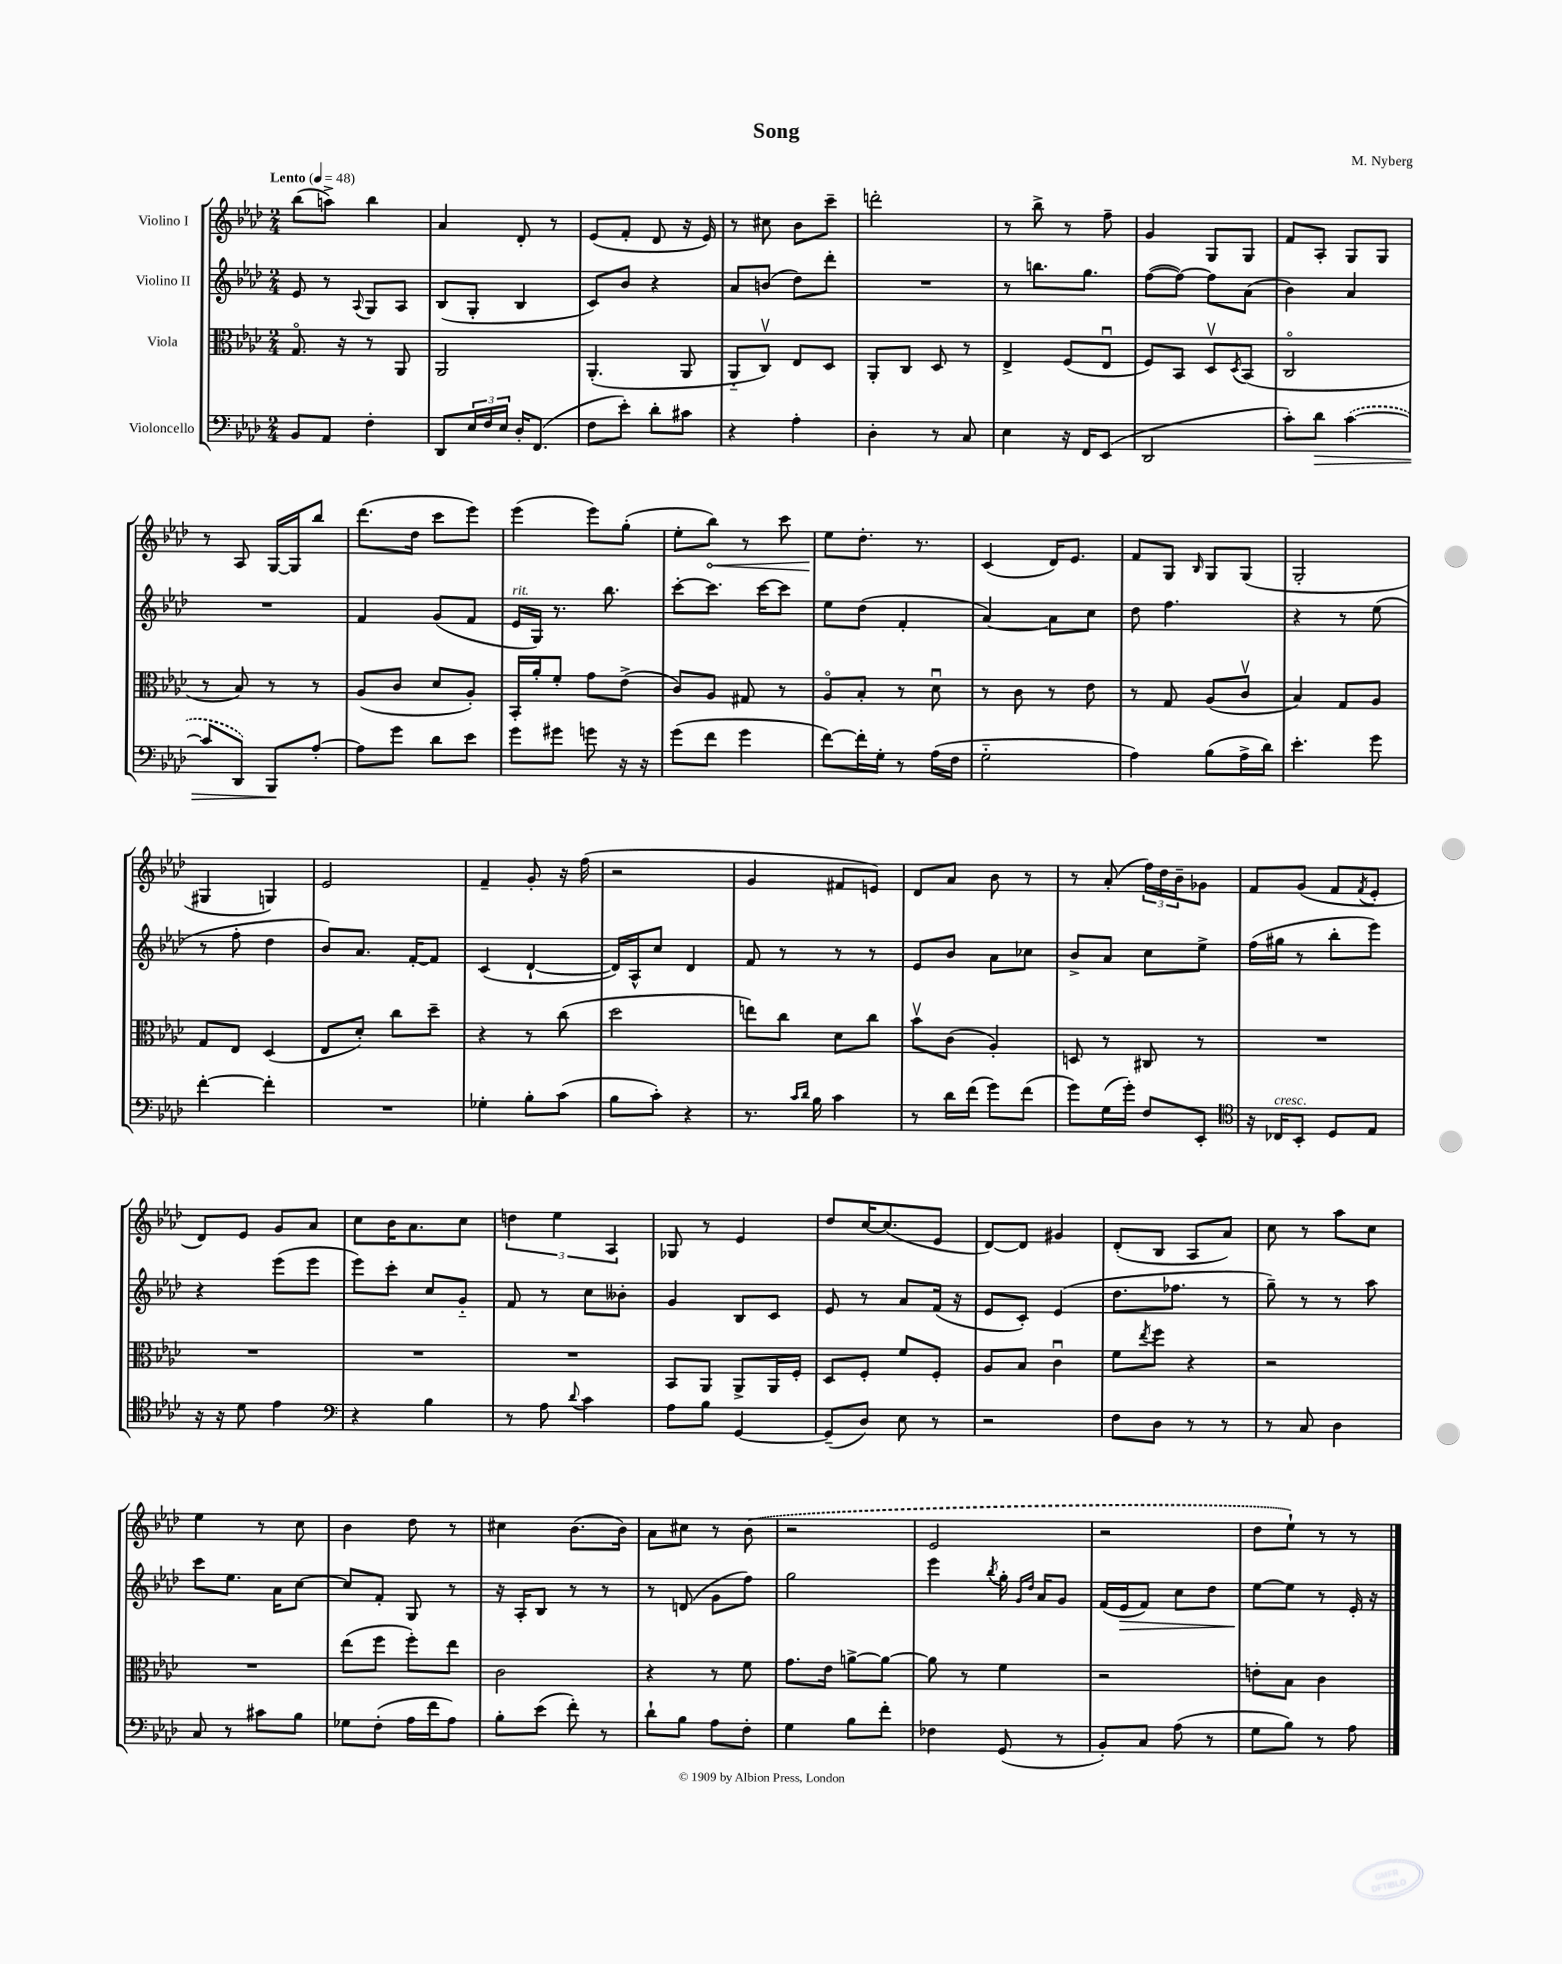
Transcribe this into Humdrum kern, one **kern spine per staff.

**kern	**kern	**kern	**kern
*staff4	*staff3	*staff2	*staff1
*clefF4	*clefC3	*clefG2	*clefG2
*k[b-e-a-d-]	*k[b-e-a-d-]	*k[b-e-a-d-]	*k[b-e-a-d-]
*M2/4	*M2/4	*M2/4	*M2/4
*MM48	*MM48	*MM48	*MM48
8BB-	8.Go	8e-	(8bb-
8AA-	.	8r	8aa^)
.	16r	.	.
.	.	8qqA-	.
4F'	8r	8G	4bb-
.	8AA-	8A-	.
=	=	=	=
8DD-	2AA-	(8B-	4a-
24E-	.	8G'	.
24F	.	.	.
24E-	.	.	.
16D-'	.	4B-	8d-'
(8.FF	.	.	.
.	.	.	8r
=	=	=	=
8F	(4.AA-'	8c)	(8e-
8e-')	.	8b-	8f'
8d-'	.	4r	8d-
8c#	8AA-	.	16r
.	.	.	16e-)
=	=	=	=
4r	8AA-'~	8a-	8r
.	8Cv)	(8b	8cc#
4A-'	8E-	8dd-)	8b-
.	8D-	8ddd-'	8ccc~
=	=	=	=
4D-'	8AA-'	2r	2ddd'
.	8C	.	.
8r	8D-	.	.
8C	8r	.	.
=	=	=	=
4E-	4E-^	8r	8r
.	.	8.bb	8bb-^
16r	(8F	.	8r
16FF	.	8.gg	.
(8EE-	8E-u	.	8ff~
=	=	=	=
2DD-	8F)	([8ff	4g
.	8BB-	8ff_)	.
.	8D-v	8ff]	8G
.	8qD-	.	.
.	(8BB-	(8a-	8G
=	=	=	=
8c')	2Co	4b-)	8f
8d-	.	.	8A-'
([4c	.	4a-	8G
.	.	.	8G
=	=	=	=
8c]	8r	2r	8r
8DD-)	8B-)	.	8A-
8BBB-	8r	.	[16G
.	.	.	16G]
[8A-'	8r	.	8bb-
=	=	=	=
8A-]	(8A-	4f	(8.ddd-
8g	8c	.	.
.	.	.	16dd-
8d-	8d-	(8g	8ccc
8e-	8A-')	8f	8eee-)
=	=	=	=
8g	16BB-'	16e-	(4eee-
.	16a-'	16G)	.
8g#	8f'	8.r	.
8g	8g	.	8eee-)
.	.	8.bb-	.
16r	(8e-^	.	(8gg'
16r	.	.	.
=	=	=	=
(8g	8c)	[8ccc'	8ee-'
8f	8A-	8.ccc]	8bb-)
4g	8G#	.	8r
.	.	[16ccc	.
.	8r	8ccc]	8ccc
=	=	=	=
[8f)	8A-o	8ee-	8ee-
16f']	8B-'	(8dd-	8.dd-'
16G'	.	.	.
8r	8r	4f'	.
.	.	.	8.r
(16A-	8d-u	.	.
16F	.	.	.
=	=	=	=
2G'~	8r	[4a-)	(4c
.	8c	.	.
.	8r	8a-]	16d-)
.	.	.	8.e-
.	8e-	8cc	.
=	=	=	=
4A-)	8r	8dd-	8f
.	8G	4.ff	8G
.	.	.	16qqB-
(8B-	(8A-	.	8G
16A-^	8cv	.	(8G
16d-)	.	.	.
=	=	=	=
4.e-'	4B-)	4r	2G'
.	8G	8r	.
8g	8A-	(8ee-	.
=	=	=	=
[4f'	8G	8r	4G#
.	8E-	8ff'	.
4f']	(4D-	4dd-	4G)
=	=	=	=
2r	8E-	8b-)	2e-
.	8d-')	8.a-	.
.	8cc	.	.
.	.	[16f'	.
.	8dd-~	8f]	.
=	=	=	=
4G-'	4r	(4c	4f~
8B-'	8r	[4d-`	8g'
(8c	(8cc	.	16r
.	.	.	(16ff
=	=	=	=
8B-	2dd-	16d-])	2r
.	.	16A-^^	.
8c')	.	8cc	.
4r	.	4d-	.
=	=	=	=
8.r	8ee)	8f	4g
.	8cc	8r	.
16qqc	.	.	.
16qqd-	.	.	.
16B-	.	.	.
4c	8d-	8r	8f#
.	8cc	8r	8e)
=	=	=	=
8r	8b-v	8e-	8d-
16d-	(8c	8b-	8a-
(16f	.	.	.
8g)	4A-')	8a-	8b-
(8f	.	8cc-	8r
=	=	=	=
8g)	8D	8b-^	8r
(16G	8r	8a-	(8a-'
16g')	.	.	.
8F	8C#	8cc	24ff)
.	.	.	24dd-
.	.	.	24b-~
8EE-'	8r	8ee-^	8g-
=	=	=	=
*clefC4	*	*	*
16r	2r	(16ff	8f
16C-	.	16gg#	.
8BB-'	.	8r	(8g
8D-	.	8bb-'	8f
.	.	.	8qf
8E-	.	8eee-)	8e-'
=	=	=	=
16r	2r	4r	8d-)
16r	.	.	.
8d-	.	.	8e-
4e-	.	(8eee-	8g
.	.	8eee-	8a-
=	=	=	=
*clefF4	*	*	*
4r	2r	8eee-)	8cc
.	.	8ccc'	16b-
.	.	.	8.a-
4B-	.	8cc	.
.	.	8g'~	8cc
=	=	=	=
8r	2r	8f	6dd
8A-	.	8r	.
.	.	.	6ee-
8qqd-	.	.	.
4c	.	8cc	.
.	.	.	6A-
.	.	8b--'	.
=	=	=	=
8A-	8BB-	4g	8G-
8B-	8AA-	.	8r
[4GG	8AA-^	8B-	4e-
.	16AA-	8c	.
.	16F'	.	.
=	=	=	=
(8GG~]	8D-	8e-	8dd-
8D-)	8F'	8r	[16cc
.	.	.	(8.cc]
8E-	8f	8a-	.
8r	8F'	(16f	8e-
.	.	16r	.
=	=	=	=
2r	8A-	8e-	[8d-)
.	8B-	8c')	8d-]
.	4cu	(4e-	4g#
=	=	=	=
8F	8f	8.dd-	(8d-'
.	8qee-	.	.
8D-	8ff	.	8B-
.	.	8.ff-	.
8r	4r	.	8A-
8r	.	8r	8a-)
=	=	=	=
8r	2r	8gg~)	8cc
8C	.	8r	8r
4D-	.	8r	8aa-
.	.	8aa-	8cc
=	=	=	=
8C	2r	8ccc	4ee-
8r	.	8.ee-	.
8c#	.	.	8r
.	.	16a-	.
8B-	.	[8cc	8cc
=	=	=	=
8G-	(8ee-	8cc]	4b-
(8F'	8ff	8f'	.
16A-	8ff')	8G	8dd-
16f	.	.	.
8A-)	8ee-	8r	8r
=	=	=	=
8B-'	2c	16r	4cc#
.	.	16A-'	.
(8e-	.	8B-	.
8f')	.	8r	(8.b-
8r	.	8r	.
.	.	.	16b-)
=	=	=	=
8d-`	4r	8r	8a-
8B-	.	(8d	8cc#
8A-	8r	8g	8r
8F'	8f	8ff)	(8b-
=	=	=	=
4G	8.g	2gg	2r
.	16e-	.	.
8B-	[8a^	.	.
8f'	8a_	.	.
=	=	=	=
4F-	8a]	4eee-	2e-
.	8r	.	.
.	.	8qbb-	.
(8GG	4f	16gg'	.
.	.	16qqg	.
.	.	16qqdd-	.
.	.	16a-	.
8r	.	8g	.
=	=	=	=
8BB-')	2r	(16f	2r
.	.	16e-	.
8C	.	8f)	.
(8A-	.	8cc	.
8r	.	8dd-	.
=	=	=	=
8G	8e'	[8ee-	8dd-
8B-)	8B-	8ee-]	8ee-`)
8r	4c	8r	8r
8A-	.	16e-'	8r
.	.	16r	.
==	==	==	==
*-	*-	*-	*-
